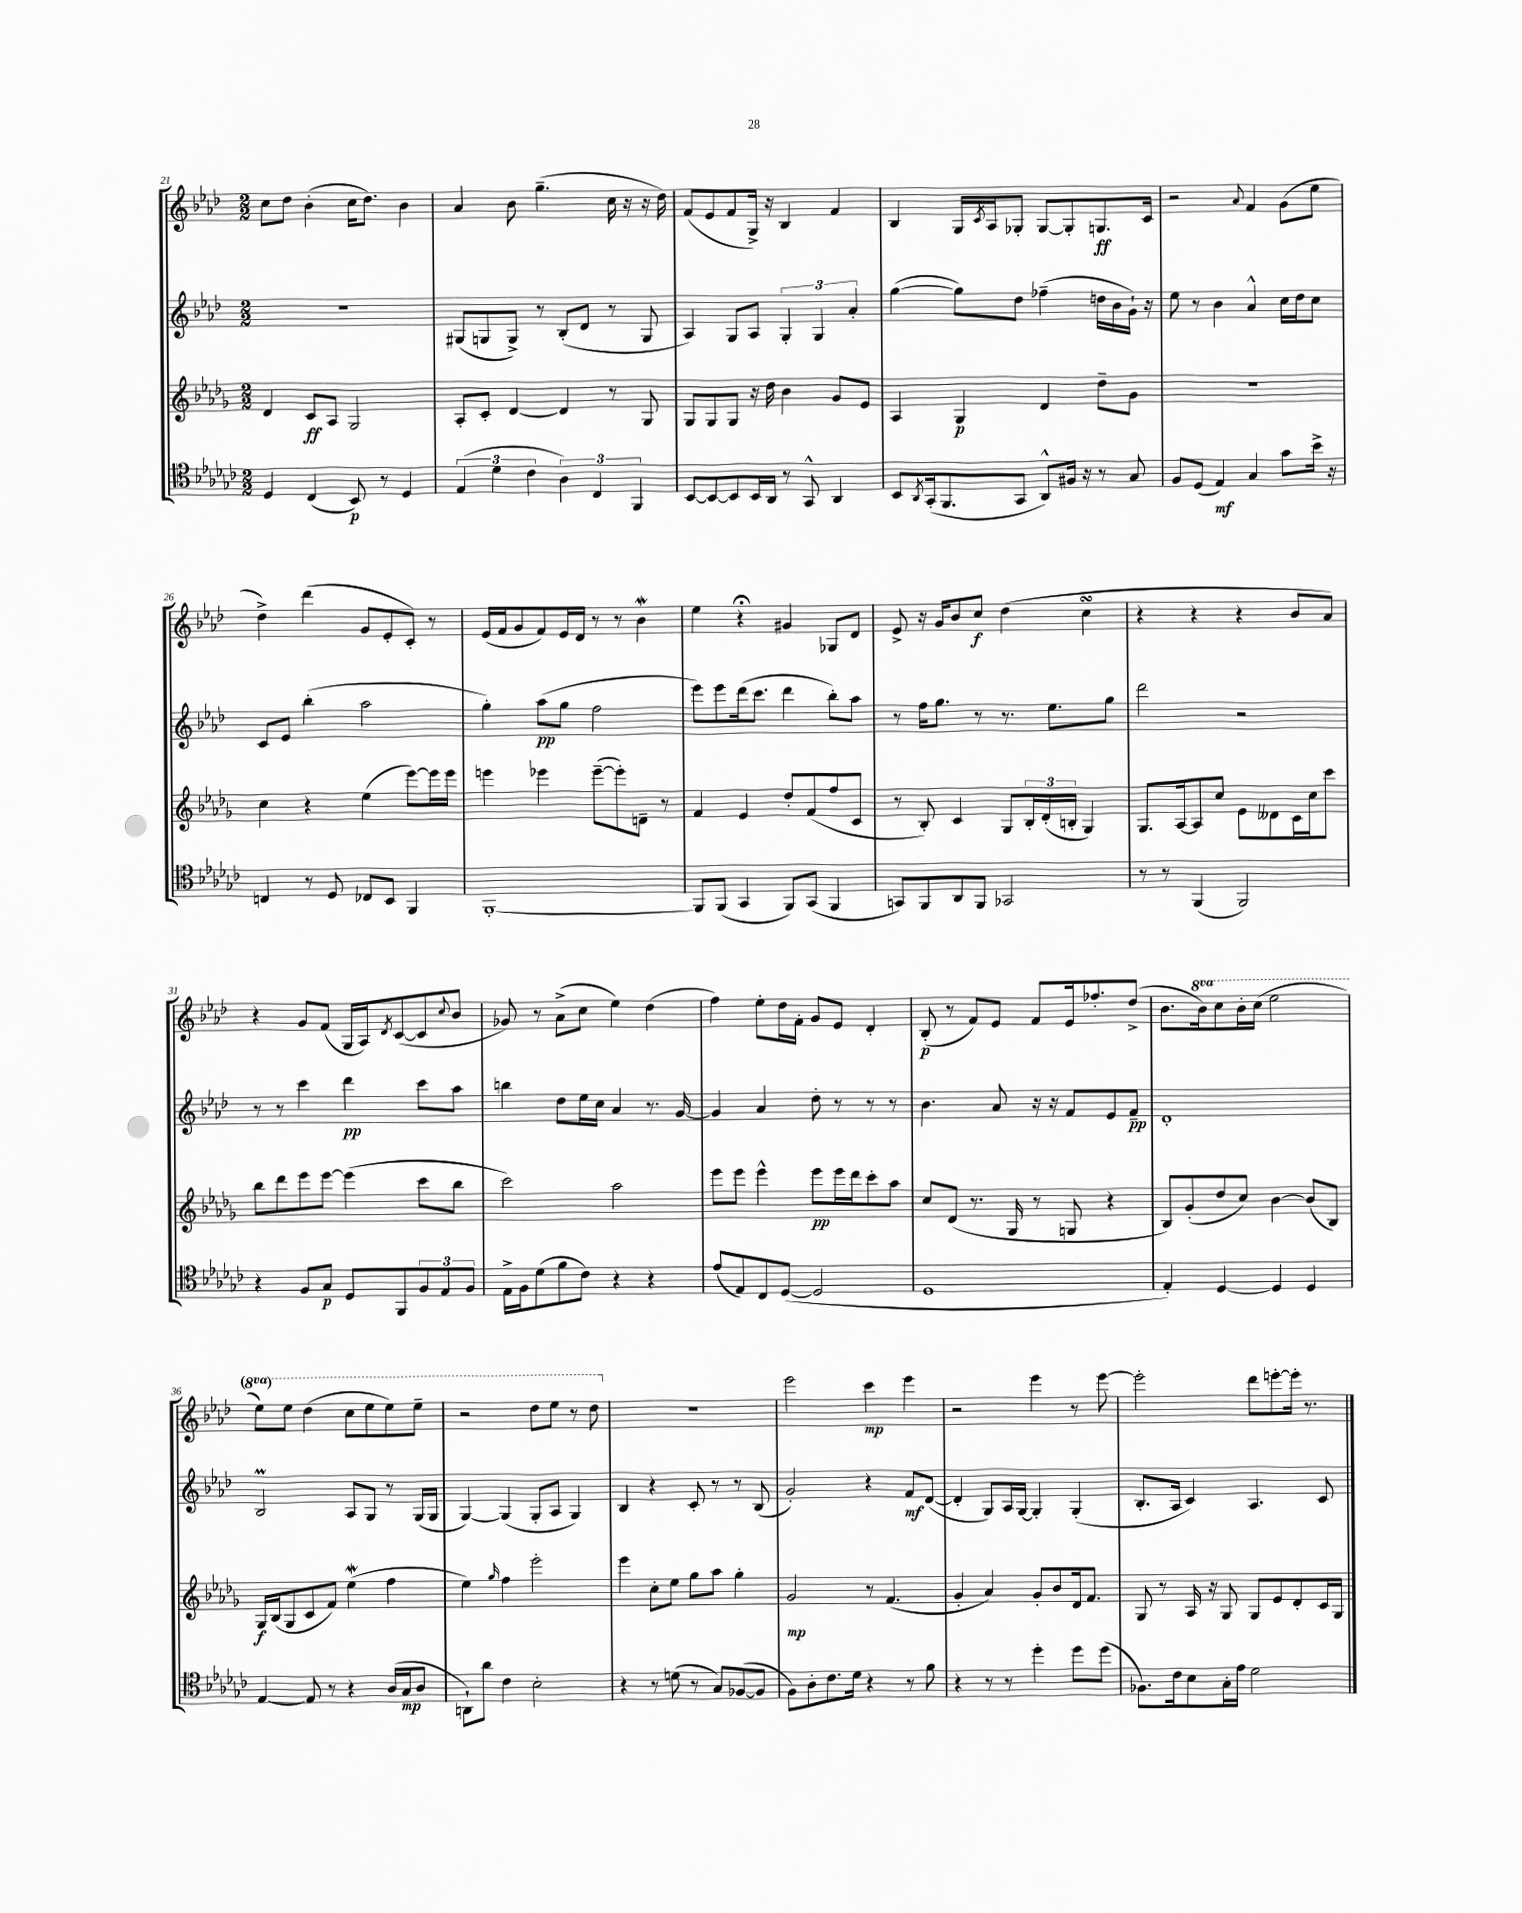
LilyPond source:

<<
\new StaffGroup <<
\new Staff = "s0" {
    \clef treble \key aes \major \numericTimeSignature \time 2/2 \set Staff.ottavationMarkups = #ottavation-simple-ordinals
    c''8 des''8 bes'4-.( c''16 des''8.) bes'4 |
    aes'4 bes'8 g''4.--( c''16 r16 r16 des''16) |
    f'8( ees'8 f'8 g16->) r16 bes4 f'4 |
    bes4 g16 \acciaccatura { c'8 } aes16 ges8-. ges8~ ges8-. g8.\ff c'16 |
    r2 \appoggiatura { aes'8 } f'4 g'8( ees''8 |
    des''4->) des'''4( g'8 ees'8-. c'8-.) r8 |
    ees'16( f'16 g'8 f'8) ees'16 des'16 r8 r8 bes'4\mordent |
    ees''4 r4\fermata gis'4 ges8 des'8 |
    ees'8-> r16 g'16 bes'8 c''8\f des''4( c''4\turn |
    r4 r4 r4 bes'8 aes'8) |
    r4 g'8 f'8( g16 aes16) \acciaccatura { des'8 } c'8~( c'8 \appoggiatura { c''8 } bes'8 |
    ges'8) r8 aes'8->( c''8 ees''4) des''4( |
    f''4) ees''8-. des''16 f'16-. g'8 ees'8 des'4-. |
    bes8-.\p( r8 f'8) ees'8 f'8 ees'16 fes''8.-. des''8->( |
    bes'8. \ottava #1 bes''16) c'''8 bes''16-. c'''16( ees'''2 |
    ees'''8) ees'''8 des'''4( c'''8 ees'''8 ees'''8) ees'''8-- |
    r2 des'''8 ees'''8 r8 des'''8 \ottava #0 |
    R1 |
    ees'''2 c'''4\mp ees'''4 |
    r2 ees'''4 r8 ees'''8~ |
    ees'''2-. des'''8 e'''8~-. e'''16-. r8. \bar "|." |
}
\new Staff = "s1" {
    \clef treble \key aes \major \numericTimeSignature \time 2/2
    R1 |
    gis8( g8 g8->) r8 bes8-.( des'8 r8 g8 |
    aes4) g8 aes8 \tuplet 3/2 { g4-. g4 aes'4-. } |
    g''4~( g''8) des''8 fes''4--( d''16 bes'16 g'16-!) r16 |
    ees''8 r8 bes'4 aes'4-^ c''16 des''16 c''8 |
    c'8 ees'8 bes''4-.( aes''2 |
    g''4-.) aes''8\pp( g''8 f''2 |
    ees'''8) ees'''8 des'''16( c'''8. des'''4 bes''8-.) aes''8 |
    r8 f''16 g''8. r8 r8. ees''8. g''8 |
    des'''2 r2 |
    r8 r8 c'''4 des'''4\pp c'''8 aes''8 |
    b''4 des''8 ees''16 c''16 aes'4 r8. g'16~ |
    g'4 aes'4 des''8-. r8 r8 r8 |
    bes'4. aes'8 r16 r16 f'8 ees'8 f'8--\pp |
    des'1-. |
    bes2\prall aes8 g8 r8 g16( g16 |
    g4~) g4( g8-. aes8 g4) |
    bes4 r4 c'8-. r8 r8 bes8( |
    g'2-.) r4 f'8\mf des'8~( |
    des'4-. g8) aes16 g16~ g4-. g4-.( |
    bes8.-. aes16 c'4) aes4. c'8 \bar "|." |
}
\new Staff = "s2" {
    \clef treble \key des \major \numericTimeSignature \time 2/2
    des'4 c'8\ff aes8 ges2 |
    aes8-. c'8-. des'4~ des'4 r8 ges8 |
    ges8 ges8 ges8 r16 des''16 bes'4 ges'8 ees'8 |
    aes4 ges4\p des'4 des''8-- ges'8 |
    R1 |
    c''4 r4 ees''4( ees'''8~) ees'''16 ees'''16 |
    e'''4 ees'''4 ees'''8~--( ees'''8-.) d'8-- r8 |
    f'4 ees'4 des''8-. f'8( f''8 c'8 |
    r8 bes8-.) c'4 ges8 \tuplet 3/2 { bes16-. des'16-.( b16-. } ges4) |
    ges8. aes16~ aes8 c''8 ees'8 deses'8 c'16 c''16 c'''8 |
    bes''8 des'''8 ees'''8 ees'''8~ ees'''4( c'''8 bes''8 |
    c'''2) aes''2 |
    ees'''8 ees'''8 ees'''4-^ ees'''8\pp ees'''16 des'''16 c'''8-. aes''8 |
    c''8 des'8( r8. ges16 r8 g8 r4 |
    bes8) ges'8-.( des''8 c''8) bes'4~ bes'8( bes8) |
    ges16\f bes16( ges8 c'8 f'8) ees''4\mordent( f''4 |
    ees''4) \grace { ges''16 } f''4 ees'''2-. |
    ees'''4 c''8-. ees''8 ges''8 aes''8 ges''4-. |
    ges'2\mp r8 f'4.( |
    ges'4-. aes'4) ges'8-. bes'8 des'16 f'8. |
    ges8 r8 aes16 r16 ges8 ges8 ees'8 des'8-. c'16 ges16 \bar "|." |
}
\new Staff = "s3" {
    \clef tenor \key ges \major \numericTimeSignature \time 2/2
    des4 ces4( bes,8\p) r8 des4 |
    \tuplet 3/2 { ees4( des'4 ces'4 } \tuplet 3/2 { aes4) ces4 f,4 } |
    bes,8~ bes,8~ bes,8 bes,16 aes,16 r8 ges,8-^ aes,4 |
    bes,8 \acciaccatura { aes,8 } ges,16-.( f,8. ges,8 aes,8-^) fis16 r16 r8 ges8 |
    f8 des8( ees4\mf) ges4 ges'8 bes'16-> r16 |
    c4 r8 des8 ces8 bes,8 f,4 |
    f,1~-. |
    f,8 f,8( ges,4 f,8) ges,8( f,4 |
    g,8) f,8 aes,8 f,8 ges,2 |
    r8 r8 f,4( f,2) |
    r4 f8 ges8\p des8 f,8 \tuplet 3/2 { f8 ees8 f8 } |
    ees16-> f16 des'8( f'8 ces'8) r4 r4 |
    ees'8( ees8) ces8 des8~( des2 |
    des1 |
    ees4-.) des4~ des4 des4 |
    ees4~ ees8 r8 r4 aes16( ges16\mp aes8 |
    a,8-!) aes'8 ces'4 bes2-. |
    r4 r8 d'8( r8 ges8) fes8~( fes8 |
    f8) aes8-. ces'8. des'16 r4 r8 f'8 |
    r4 r8 r8 des''4-. des''8 des''8( |
    fes8.) ces'16 bes8 ges16-. ees'16 des'2 \bar "|." |
}
>>
>>
\layout { \context { \Score currentBarNumber = #21 } }
